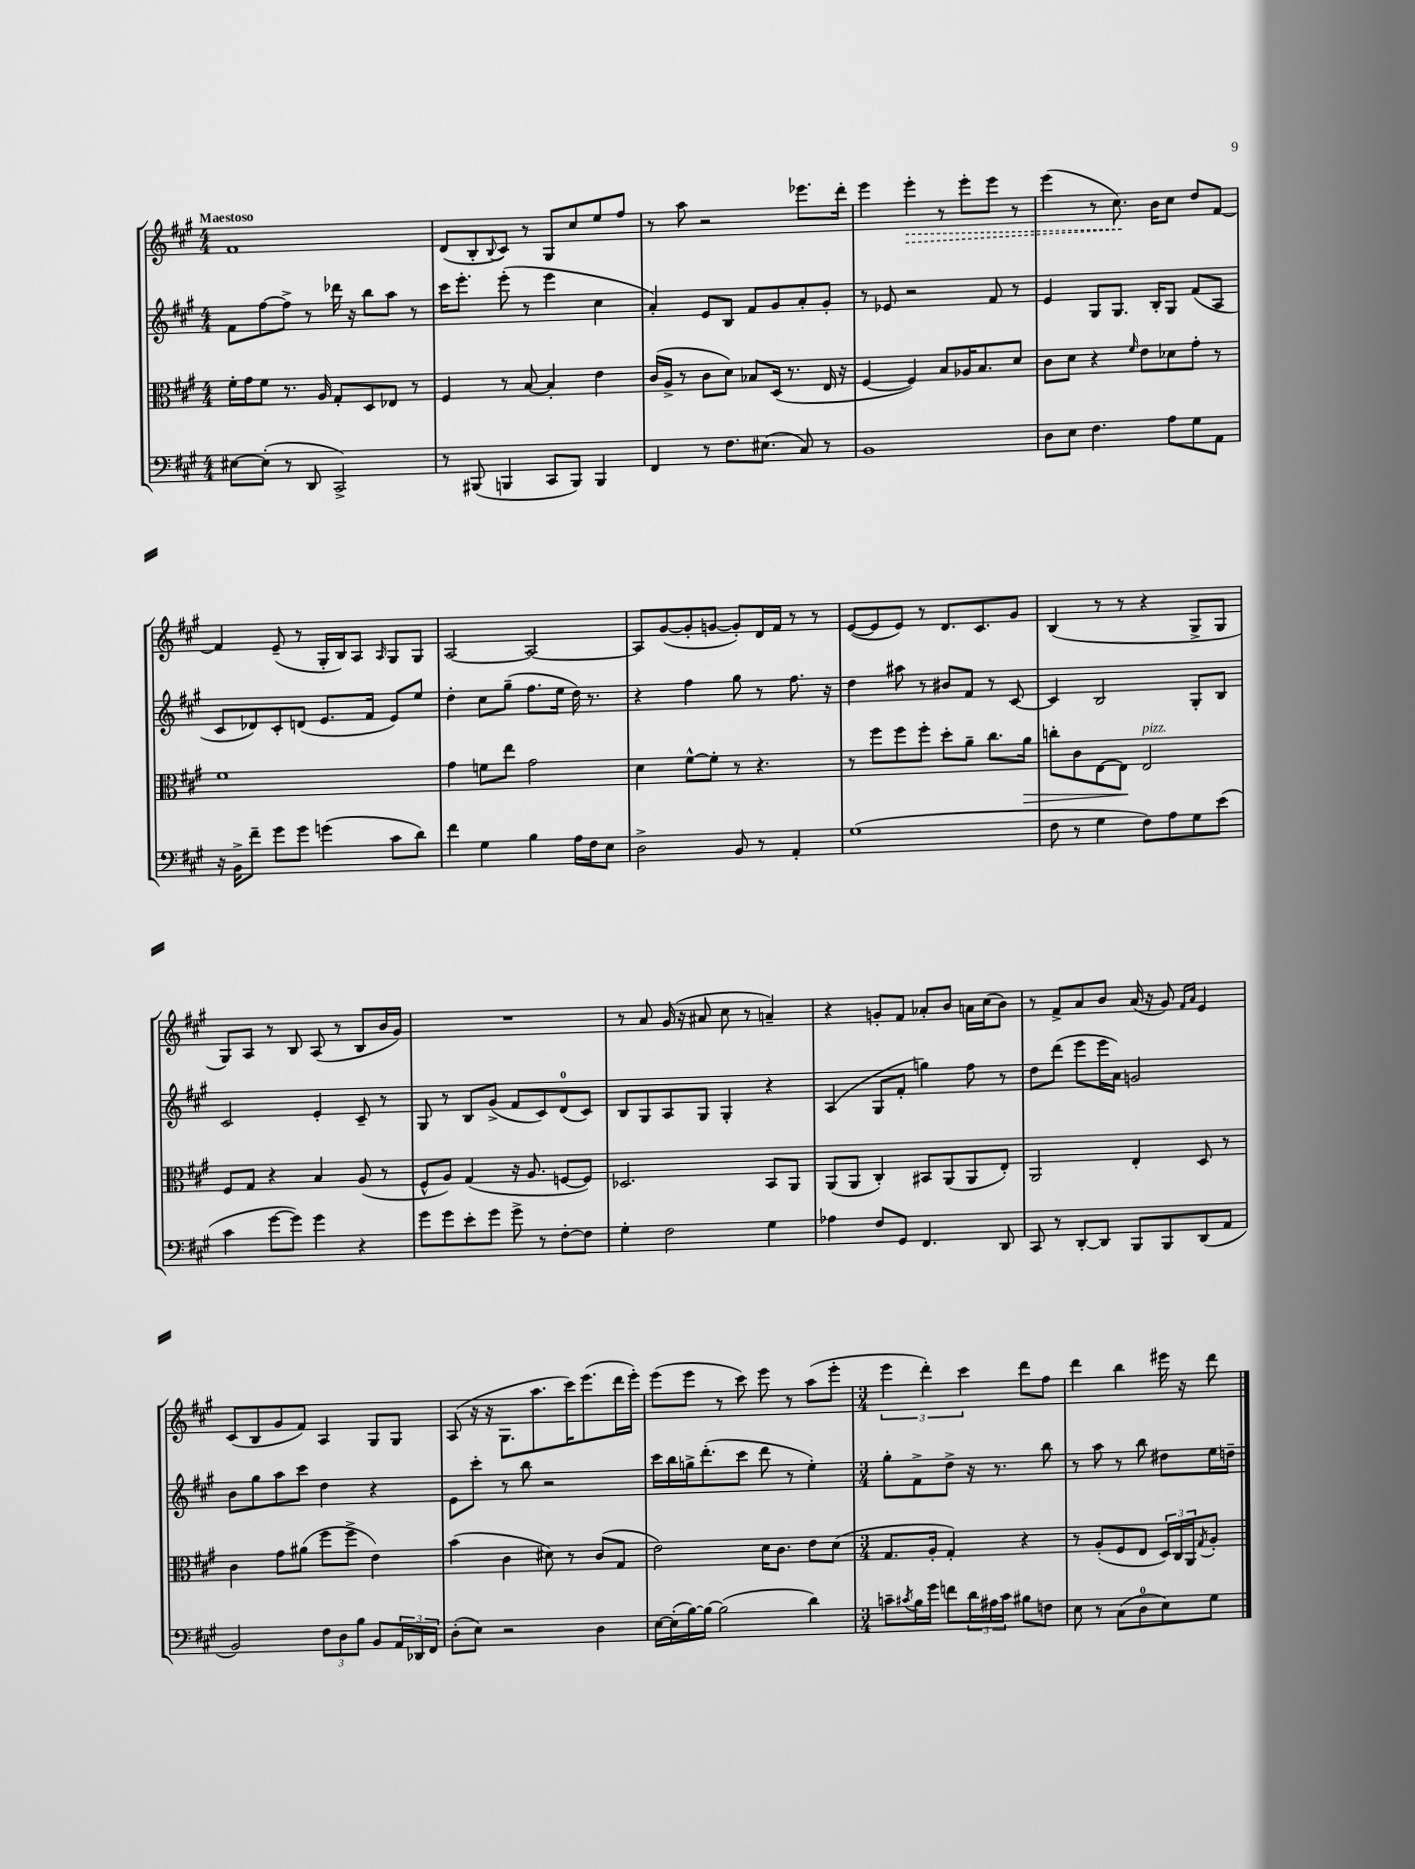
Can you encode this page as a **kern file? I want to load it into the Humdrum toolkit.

**kern	**kern	**kern	**kern
*staff4	*staff3	*staff2	*staff1
*clefF4	*clefC3	*clefG2	*clefG2
*k[f#c#g#]	*k[f#c#g#]	*k[f#c#g#]	*k[f#c#g#]
*M4/4	*M4/4	*M4/4	*M4/4
[8E#\L	16f#'\LL	8f#\L	1f#
.	16g#\J	.	.
(8E#'\]J	8f#\J	[8ff#\	.
8r	8.r	8ff#^\]J	.
8DD/	.	8r	.
.	16A/	.	.
2CC#^/)	8G#'/L	16ddd-\	.
.	.	16r	.
.	8D/	8bb\L	.
.	8E-/J	8aa\J	.
.	8r	8r	.
=	=	=	=
8r	4F#/	16ccc#\LK	(8d/L
.	.	8.eee'\J	.
(8BBB#/	.	.	8B'/
.	.	.	8qqB/
4BBB/	8r	(8eee'\	8c#/J)
.	[8B/	8r	8r
8CC#/L	4B'/]	4eee\	8G#/L
8BBB/J)	.	.	8cc#/
4BBB/	4e\	4cc#\	8ee/
.	.	.	8ff#/J
=	=	=	=
4FF#/	(16c#/LL	4a'/)	8r
.	16A^/JJ	.	.
.	8r	.	8aa\
8r	8c#\L	8e/L	2r
8.F#\L	8d\J)	8B/J	.
.	8B-/L	8f#/L	.
(8.E#\J	.	.	.
.	(16D/Jk	8g#/	.
.	8.r	.	.
8C#/)	.	8a'/	8.eee-\L
8r	16E/	8g#'/J	.
.	16r	.	16ddd'\Jk
=	=	=	=
1BB	[4F#/	8r	4eee\
.	.	8e-/	.
.	4F#/])	2r	4eee'\
.	8B/L	.	8r
.	16A-/K	.	8eee'\L
.	8.B/	.	.
.	.	8f#/	8eee\J
.	8d/J	8r	8r
=	=	=	=
8D\L	8c#\L	4e/	(4eee\
8E\J	8d\J	.	.
4.F#\	4r	8G#/L	8r
.	.	8.G#/J	8.cc#\)
.	16qqf#/	.	.
.	8e\L	.	.
.	.	16B'/LK	16b\LK
8A\L	8d-\	8G#/J	8cc#\J
8G#\	8g#'\J	(8f#/L	8dd/L
8AA\J	8r	8A/J	[8f#/J
=	=	=	=
16r	1f#	8c#/L	4f#/]
16BB^\LK	.	.	.
8f#~\J	.	8d-/)	.
8g#\L	.	8c#'/	(8e~/
8g#\J	.	(8d/J	8r
(4g\	.	8.e/L	16G#'/LL
.	.	.	16B/J)
.	.	.	8A/J
.	.	16f#/Jk	.
.	.	.	16qqA/
8c#\L	.	8e/L)	8G#/L
8d\J)	.	8ee/J	8G#/J
=	=	=	=
4f#\	4g#\	4dd'\	[2A/
4G#\	8f\L	8cc#\L	.
.	8ee\J	(8gg#~\J	.
4B\	2g#\	8.ff#\L	2A/_
.	.	16ee\Jk	.
16A\LL	.	16dd\)	.
16F#\J	.	8.r	.
8E\J	.	.	.
=	=	=	=
2D^\	4d\	4r	8A/]L
.	.	.	([8g#/
.	[8f#^^\L	4ff#\	8g#'/]
.	8f#'\]J	.	[8g/J
8BB/	8r	8gg#\	8g'/]L)
8r	4.r	8r	16d/L
.	.	.	16f#/JJ
4AA'/	.	8.ff#\	8r
.	.	.	8r
.	.	16r	.
=	=	=	=
(1G#	8r	4dd\	([8e/L
.	8ff#\L	.	8e/]
.	8ff#\	8aa#\	8e/J)
.	8ff#'\J	8r	8r
.	8dd'\L	8b#/L	8.d/L
.	8a~\J	8f#/J	.
.	.	.	8.c#/
.	8.cc#\L	8r	.
.	.	[8c#/	8g#/J
.	16a\Jk	.	.
=	=	=	=
8F#\	8cc'\L	4c#/]	(4B/
8r	8c#\	.	.
4G#\	[8E\	2B/	8r
.	8E\]J	.	8r
8F#\L)	2E/	.	4r
8A\	.	.	.
8G#\	.	8G#'/L	8G#^/L
(8e\J	.	8B/J	8G#/J
=	=	=	=
4c#\	8F#/L	2c#/	8G#/L)
.	8G#/J	.	8A/J
[8g#\L	4r	.	8r
8g#\]J)	.	.	8B/
4g#\	4B/	4e'/	(8A/
.	.	.	8r
4r	(8A/	8c#~/	8B/L
.	8r	8r	16b/L
.	.	.	16g#/JJ)
=	=	=	=
8g#\L	8F#^^/L	8G#/	1r
8g#\	8A/J)	8r	.
8e'\	(4G#/	8B/L	.
8g#\J	.	(8g#^/J	.
8g#^\	16r	8f#/L	.
.	8.A/	.	.
8r	.	8c#/)	.
[8F#'\L	[8F/L	(8d/	.
8F#\]J	8F/]J)	8c#/J)	.
=	=	=	=
4G#'\	2.D-/	8B/L	8r
.	.	8G#/	8a/
2F#\	.	8A/	(16g#/
.	.	.	16r
.	.	8G#/J	8a#/
.	.	4G#'/	8cc#\
.	.	.	8r
4G#\	8BB/L	4r	4a~/)
.	8AA/J	.	.
=	=	=	=
4A-\	(8AA/L	(4A/	4r
.	8AA/J	.	.
8F#/L	4C#'/)	8G#/L	8g'/L
8GG#/J	.	8f#'/J	8f#/J
4.FF#/	8BB#/L	4gg\)	8a-'/L
.	(8AA/	.	8b/J
.	8AA/	8ff#\	16a\LL
.	.	.	(16cc#\J
8DD/	8E'/J)	8r	8b\J)
=	=	=	=
8CC#/	2AA/	8dd\L	8r
8r	.	(8ddd\J	8f#^/L
[8DD'/L	.	8eee\L	8a/
8DD/]J	.	16eee\L	8b/J
.	.	16a\JJ)	.
8BBB/L	4E'/	2g/	(16a/
.	.	.	16r
8BBB/	.	.	8g#/)
.	.	.	16qqf#/LL
.	.	.	16qqa/JJ
(8DD/	8D/	.	4e/
8AA/J	8r	.	.
=	=	=	=
2BB/)	4c#\	8b\L	(8c#/L
.	.	8gg#\	8B/
.	8g#\L	8aa\	8g#/
.	(8a#\J	8ccc#\J	8f#/J)
12F#\L	8ff#\L	4dd\	4A/
12D\	.	.	.
.	8ff#^\J	.	.
12B\J	.	.	.
8BB/L	4e\)	4r	8G#/L
24AA/L	.	.	8G#/J
24DD-/	.	.	.
24FF#/JJ	.	.	.
=	=	=	=
(8D'\L	(4b\	8e\L	(8A/
8E\J)	.	8ccc#'\J	16r
.	.	.	16r
2r	4c#\	8r	8.G#\L
.	.	8bb\	.
.	.	.	8.aa\
.	8d#\)	2r	.
.	8r	.	16ccc#\K)
.	.	.	(8.eee\
4D\	(8c#/L	.	.
.	8G#/J	.	16ddd\L
.	.	.	16eee'\JJ)
=	=	=	=
[16E\LL	2e\)	16ccc#\LL	(8eee\L
(16E'\]	.	16bb\	.
[16B\)	.	16gg^\J	8eee\J
16B\_JJ	.	(8.ddd'\	.
(2B\]	.	.	8r
.	.	8ccc#\J	8ccc#\)
.	16d\LK	8ddd\	8eee\
.	8.c#\J	.	.
.	.	8r	8r
4d\)	8e\L	4ee'\)	(8aa\L
.	(8d\J	.	8eee'\J
=	=	=	=
*M3/4	*M3/4	*M3/4	*M3/4
8c~\L	8.G#/L	8gg#'\L	6eee\
8qc#/	.	.	.
16B\L	.	8f#^\	.
.	.	.	6ddd'\)
16g#\JJ	16A'/Jk	.	.
8f\L	4G#'/)	8dd^\J	.
.	.	.	6ccc#\
24d\L	.	16r	.
24A#\	.	.	.
.	.	8.r	.
24c#\JJ	.	.	.
8B#\L	4r	.	8ddd\L
8F\J	.	8bb\	8ff#\J
=	=	=	=
8E\	8r	8r	4ddd\
8r	(8A'/L	8aa\	.
(8C#\L	8F#/	8r	4bb\
8D\	8E/J	8bb\	.
8E\)	24D/LL)	8dd#\L	16eee#\
.	24C#/	.	.
.	.	.	16r
.	24AA/J	.	.
.	8qG#/	.	.
8G#\J	8A'/J	16ee\L	8ddd\
.	.	16dd~\JJ	.
==	==	==	==
*-	*-	*-	*-
